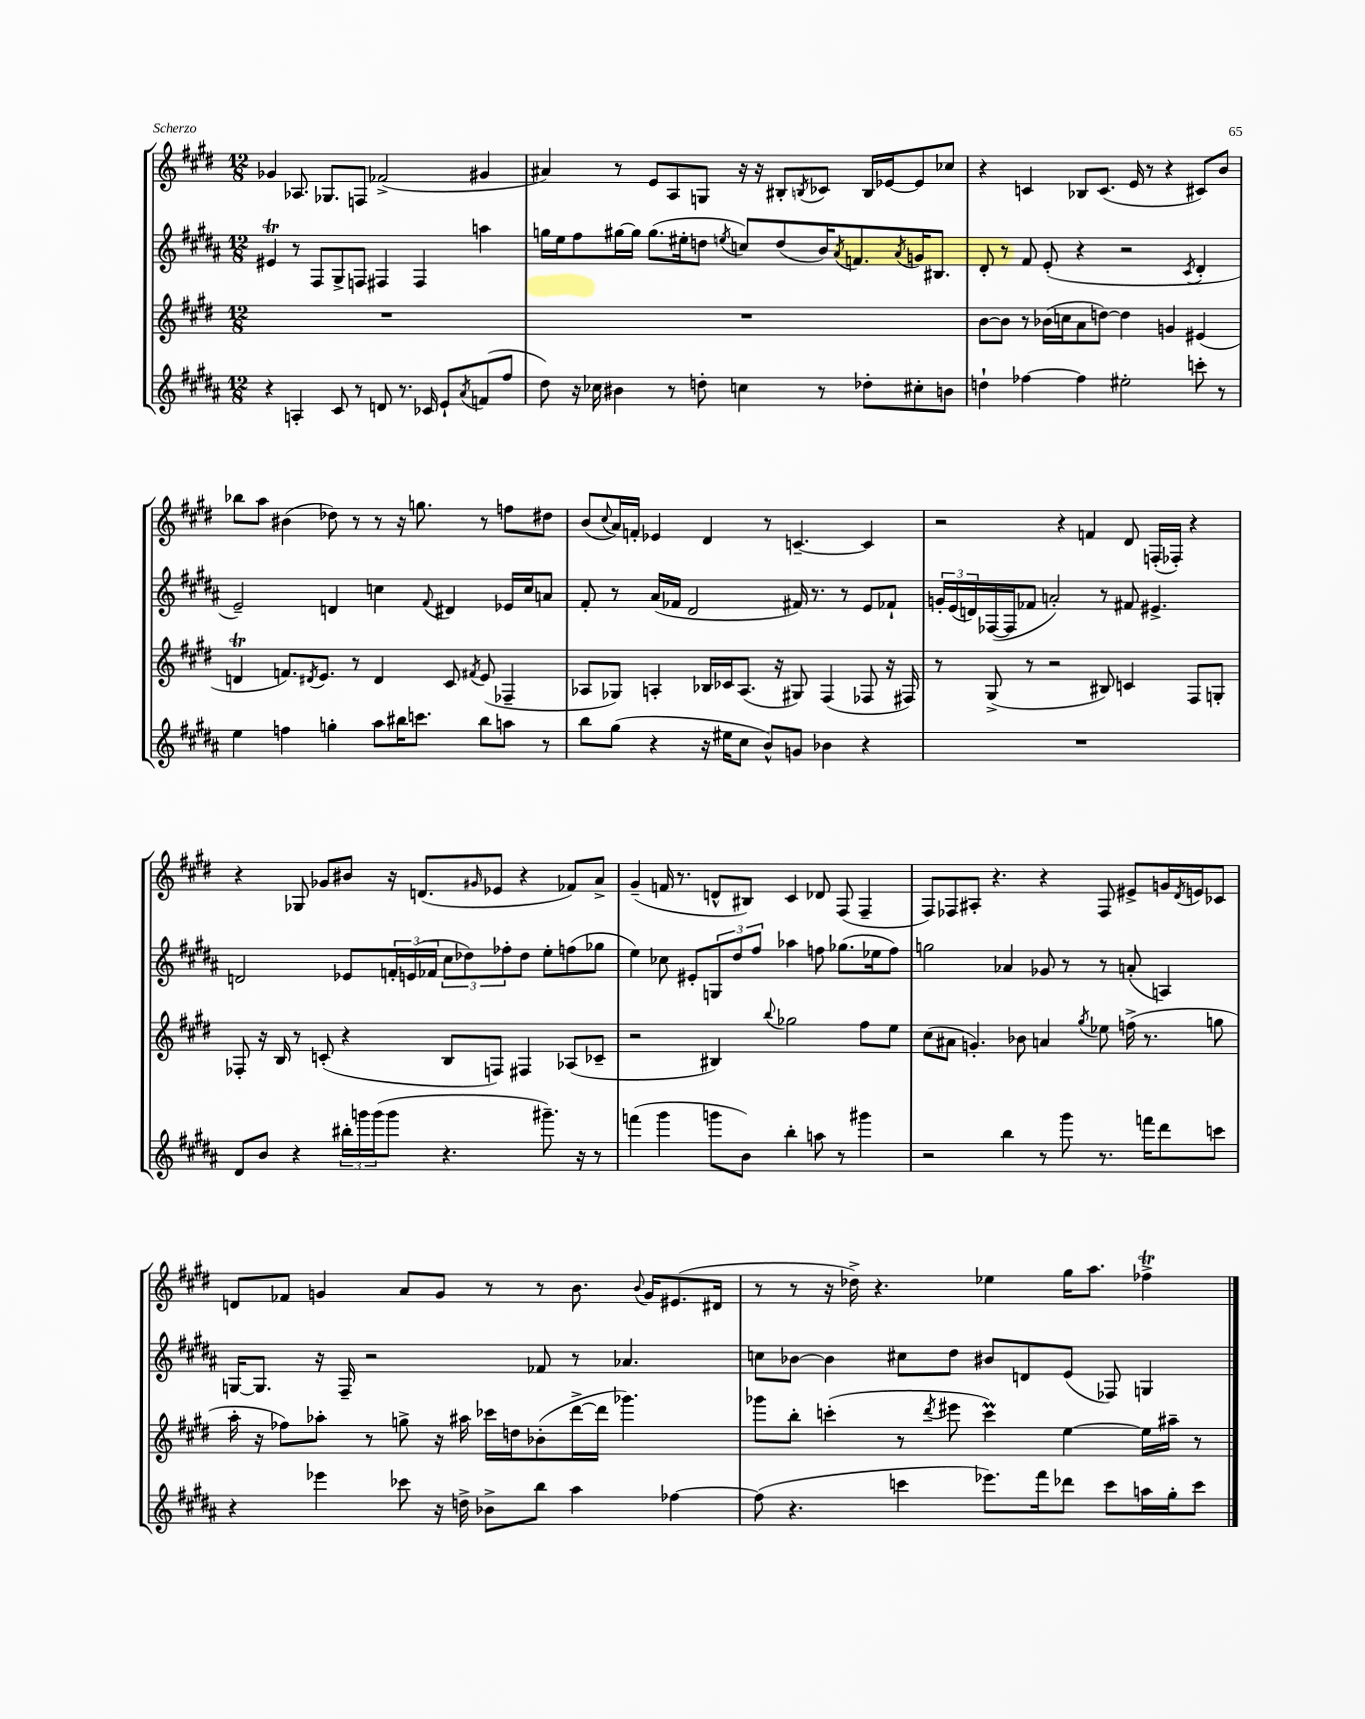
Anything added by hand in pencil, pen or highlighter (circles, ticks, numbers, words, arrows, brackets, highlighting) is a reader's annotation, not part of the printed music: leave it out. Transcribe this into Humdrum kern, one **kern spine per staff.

**kern	**kern	**kern	**kern
*part4	*part3	*part2	*part1
*staff4	*staff3	*staff2	*staff1
*clefG2	*clefG2	*clefG2	*clefG2
*k[f#c#g#d#a#]	*k[f#c#g#d#]	*k[f#c#g#d#a#]	*k[f#c#g#d#]
*M12/8	*M12/8	*M12/8	*M12/8
=93	=93	=93	=93
4r	1.r	4e#Xt/	4g-X/
4An'/	.	8r	8.A-X/
.	.	8F#/L	.
.	.	.	8.G-X/L
8c#/	.	8G#^/	.
8r	.	8Fn/J	8Fn/J
8dn/	.	4F#X/	(2f-X^/
8.r	.	.	.
.	.	4F#/	.
16c-X/	.	.	.
8e`/L	.	.	.
8qa#/	.	.	.
(8fn/	.	4aan\	4g#X/
8ff#/J	.	.	.
=94	=94	=94	=94
8dd#\)	1.r	16ggn\LL	4a#X/)
.	.	16ee\J	.
16r	.	8ff#\	.
16cc-X\	.	.	.
4b#X\	.	[16gg#X\L	8r
.	.	16gg#\JJ]	.
.	.	(8.gg#\L	8e/L
8r	.	.	8A/
.	.	16ee#X'\k	.
8ddn'\	.	8ddn\J	8Gn/J
.	.	8qeen/	.
4ccn\	.	8ccn/L)	16r
.	.	.	16r
.	.	(8dd/	8B#X'/L
.	.	.	8qBn/
8r	.	16b/K)	8c-X/J
.	.	8qa#/	.
.	.	8.fn/	.
8dd-X'\L	.	.	16B/LL
.	.	.	[16e-X/J
.	.	8qa#/	.
8cc#X'\	.	16gn/K	8e-/]
.	.	8.B#X/J	.
8bn\J	.	.	8cc-X/J
=95	=95	=95	=95
4ddn`\	[8b\L	8d#'/	4r
.	8b\J]	8r	.
[4ff-X\	8r	8f#/	4cn/
.	(16b-X\LL	(8e'/	.
.	16ccn\J	.	.
4ff-\]	8a\	4r	8B-X/L
.	[8ddn\J)	.	(8.c/J
2ee#X'\	4dd\]	2r	.
.	.	.	16e/
.	.	.	8r
.	4gn/	.	4r
.	.	8qc#/	.
8cccn'\	(4e#X/	4d#'/	8c#X/L)
8r	.	.	8b/J
!!LO:LB:g=z
=96	=96	=96	=96
4ee\	4dnT/	2e~/)	8bb-X\L
.	.	.	8aa\J
4ffn\	8.fn/L)	.	(4b#X\
.	8qd#X/	.	.
.	8.e/J	.	.
4ggn'\	.	4dn/	8dd-X\)
.	8r	.	8r
8aa#\L	4d#/	4ccn\	8r
16bb#X\K	.	.	16r
8.cccn\J	.	.	8.ggn\
.	.	8qqf#/	.
.	8c#/	4d#X/	.
.	8qf#X/	.	.
8bb#\L	(8e/	.	8r
8aan\J	4F-X~/	16e-X/LL	8ffn\L
.	.	16cc/J	.
8r	.	8an/J	8dd#X\J
=97	=97	=97	=97
8bb\L	8A-X/L	8f#'/	(8b/L
.	.	.	8qqcc#/
(8gg#\J	8G-X/J)	8r	16a/L)
.	.	.	16fn'/JJ
4r	4An'/	(16a#/LL	4e-X/
.	.	16f-X/JJ	.
.	.	2d#/	.
16r	16B-X/LL	.	4d#/
16ee#X\KL	16c-X/J	.	.
8cc#\J	(8.A/J	.	.
8b^^/L)	.	.	8r
.	16r	.	.
8gn/J	8G#X/)	16f#X/)	[4.cn~/
.	.	8.r	.
4b-X\	(4F#/	.	.
.	.	8r	.
4r	8F-X/	8e/L	4c/]
.	16r	8f-X`/J	.
.	16F#X/)	.	.
=98	=98	=98	=98
1.r	8r	24gn'/LL	2r
.	.	(24e/	.
.	.	24dn/)	.
.	(8G#^/	([16F-X/	.
.	.	16F-/J]	.
.	8r	8f-X/J	.
.	2r	2an'/)	.
.	.	.	4r
.	.	.	4fn/
.	8B#X/)	8r	.
.	4cn/	8f#X/	8d#/
.	.	4.e#X^/	(16Fn'/LL
.	.	.	16F-X'/JJ)
.	8F#/L	.	4r
.	8Gn'/J	.	.
!!LO:LB:g=z
=99	=99	=99	=99
8d#/L	8F-X'/	2dn/	4r
8b/J	16r	.	.
.	16B/	.	.
4r	8r	.	8G-X/
.	(8cn'/	.	8g-X/L
24bb#X'\LL	4r	8e-X/L	8b#X/J
24gggn\	.	.	.
(24ggg\J	.	.	.
8ggg\J	.	24fn'/L	16r
.	.	(24en/	.
.	.	.	(8.dn/L
.	.	24f-X/JJ	.
4.r	8B/L	12cc#\L	.
.	.	12dd-X\)	.
.	.	.	16qqg#X/
.	8Fn/J)	.	8e-X/J
.	.	12ff-X'\	.
.	4F#X/	8dd-\J	4r
8.ggg#X~\)	.	8ee'\L	.
.	(8A-X/L	(8ffn\	8f-X/L)
16r	.	.	.
8r	8c-X~/J	8gg-X\J	8a^/J
=100	=100	=100	=100
(4fffn\	2r	4ee\)	(4g#~/
4ggg#\	.	8cc-X\	16fn/
.	.	.	8.r
.	.	8e#X'/L	.
8gggn\L	4B#X/)	12Gn/	8dn^^/L
.	.	12dd#/	.
8b\J)	.	.	8B#X/J)
.	.	12ff#/J	.
.	8qqbb/	.	.
4bb'\	2gg-X\	4aa-X\	4c#/
8aan\	.	8ffn\	8d-X/
8r	.	(8.gg-X\L	(8F#/
4ggg#X\	8ff#\L	.	4F#~/
.	.	16ee-X\k	.
.	8ee\J	8ff\J)	.
=101	=101	=101	=101
2r	(8cc#\L	2ggn\	8F#/L)
.	8a#X\J	.	8F-X/
.	4.gn'/)	.	8A#X'/J
.	.	.	4.r
4bb\	.	4a-X/	.
.	8b-X\	.	.
8r	4an/	8g-X/	4r
8ggg#\	.	8r	.
.	8qgg#/	.	.
8.r	8ee-X\	8r	8F-/
.	(16ffn^\	(8an'/	8e#X^/L
16fffn\KL	8.r	.	.
8ddd#\	.	4An/)	16gn/L
.	.	.	8qd#/
.	.	.	16en/J
8cccn\J	8ggn\	.	8c-X/J
!!LO:LB:g=z
=102	=102	=102	=102
4r	16aa'\	[16Gn/KL	8dn/L
.	16r	8.G/J]	.
.	8ff-X\L)	.	8f-X/J
4eee-X\	8aa-X'\J	16r	4gn/
.	.	16F#~/	.
.	8r	2r	.
8ccc-X\	8ggn^\	.	8a/L
16r	16r	.	8g/J
16ddn^\	16aa#X\	.	.
8b-X^\L	16ccc-X\LL	.	8r
.	16ddn\J	.	.
8bb\J	(8b-X'\	8f-X/	8r
4aa#\	[16ddd#^\L	8r	8.b\
.	16ddd#\JJ]	.	.
.	4.ggg-X\)	4.a-X/	.
.	.	.	8qqb/
.	.	.	16g/KL
[4ff-X\	.	.	(8.e#X/
.	.	.	16d#X/Jk
=103	=103	=103	=103
(8ff-\]	8ggg-X\L	8ccn\L	8r
4.r	8bb'\J	[8b-X\J	8r
.	(4cccn'\	4b-\]	16r
.	.	.	16dd-X^\)
.	.	.	4.r
4cccn\	8r	8cc#X\L	.
.	8qddd#/	.	.
.	8eee#X\	8dd#\J	.
8.eee-X\L)	4cccM\)	8b#X/L	4ee-X\
.	.	8dn/	.
16fff#\k	.	.	.
8ddd-X\J	[4ee\	(8e/J	16gg#\KL
.	.	.	8.aa\J
8ccc\L	.	8F-X/)	.
16aan\L	16ee\LL]	4Gn/	4ff-XT^\
16gg#'\J	16aa#X~\JJ	.	.
8ccc\J	8r	.	.
==	==	==	==
*-	*-	*-	*-
